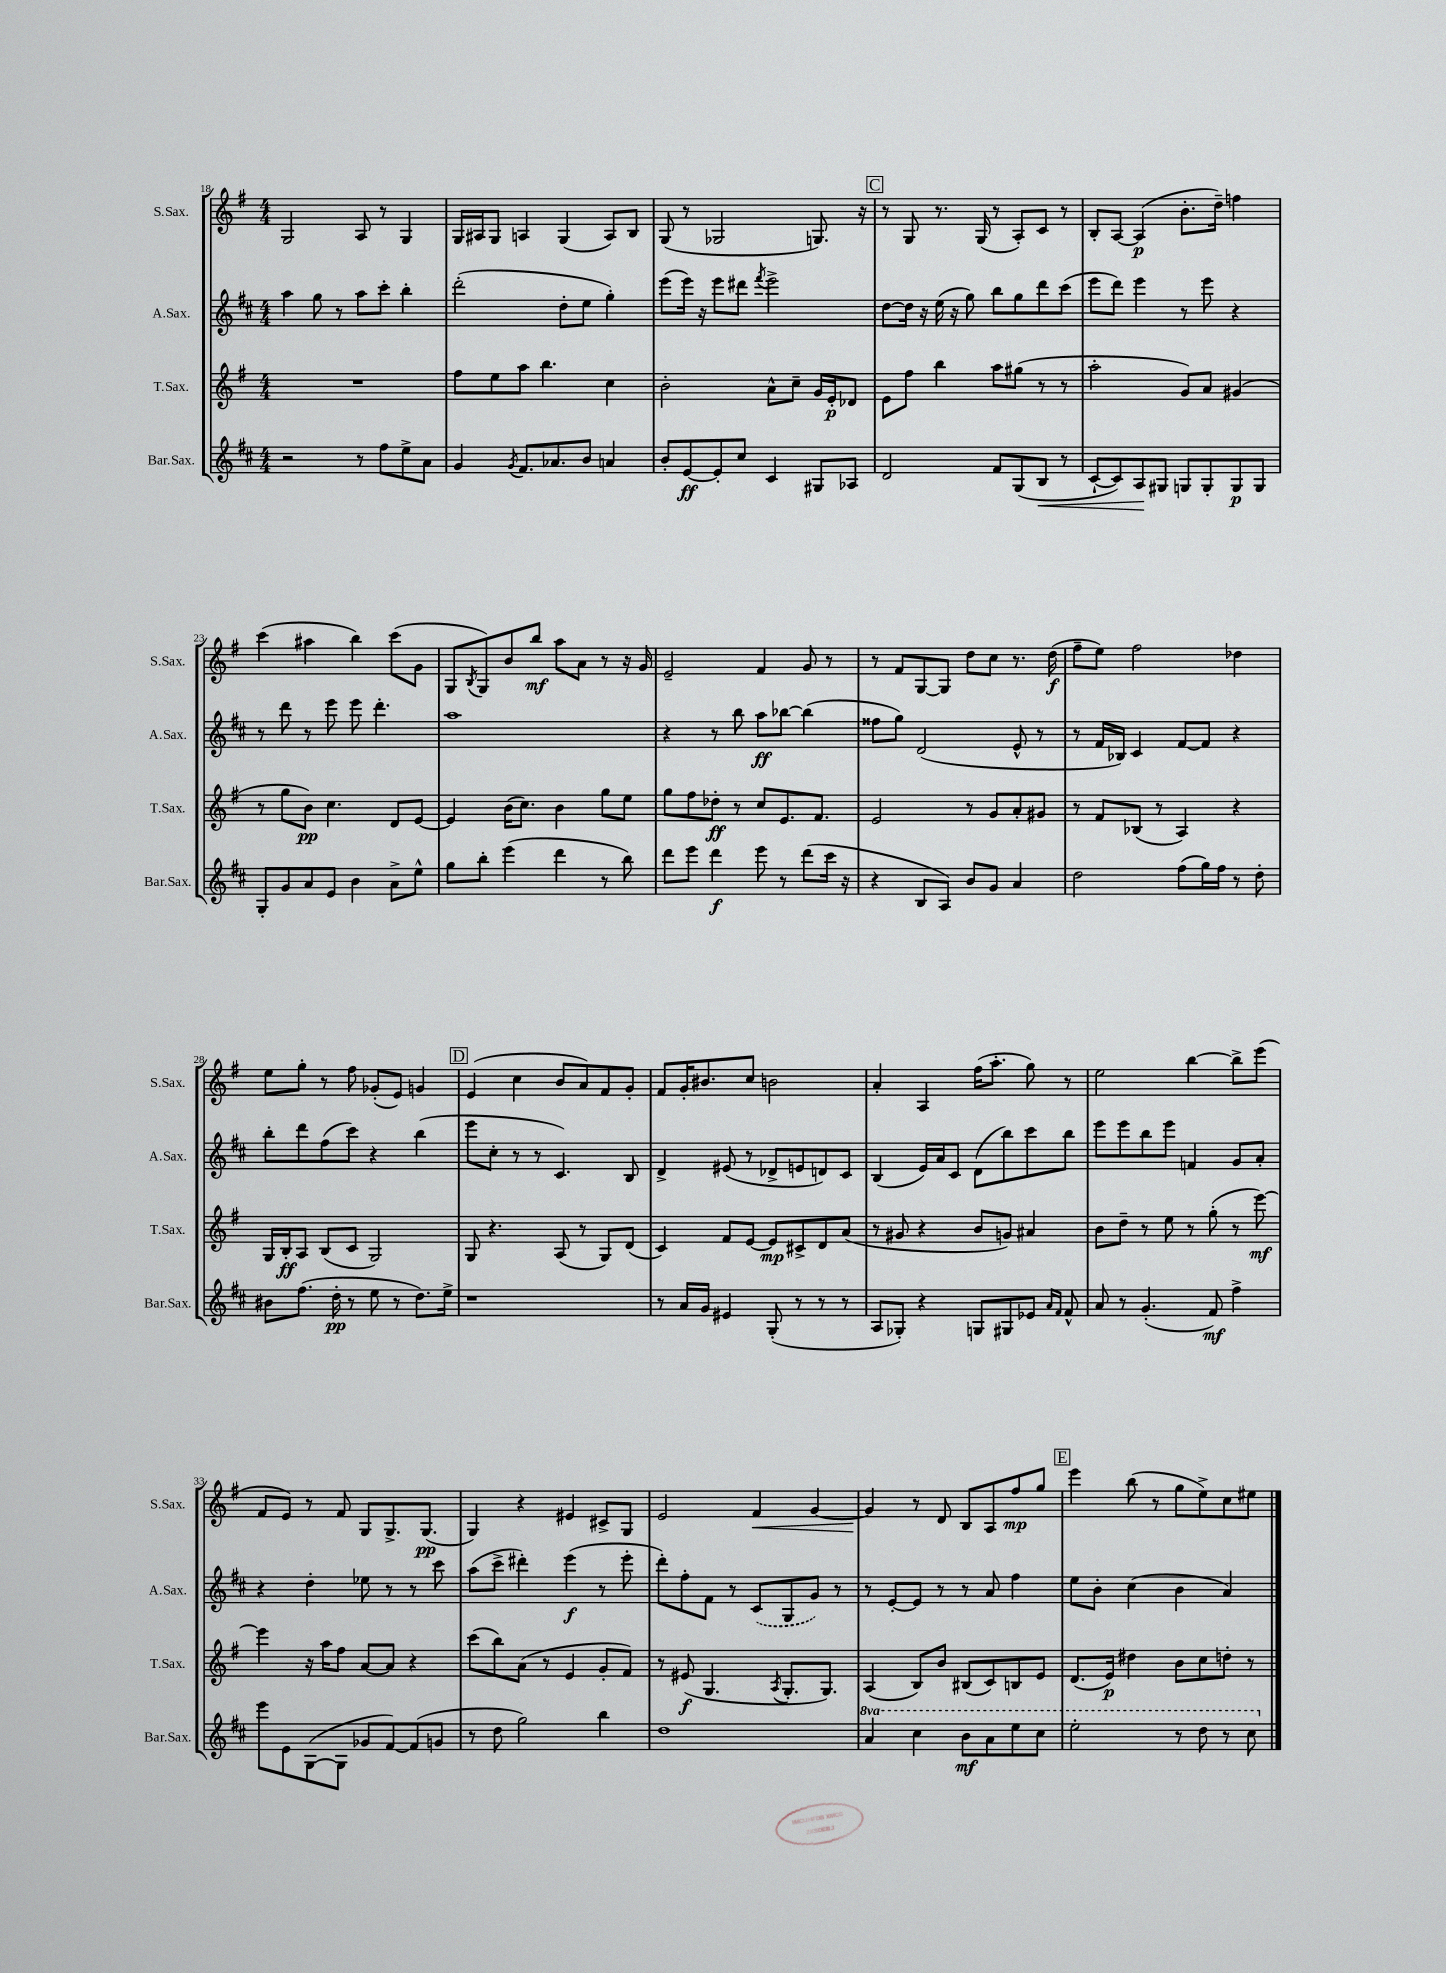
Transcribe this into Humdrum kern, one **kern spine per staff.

**kern	**kern	**kern	**kern
*staff4	*staff3	*staff2	*staff1
*clefG2	*clefG2	*clefG2	*clefG2
*k[f#c#]	*k[f#]	*k[f#c#]	*k[f#]
*M4/4	*M4/4	*M4/4	*M4/4
2r	1r	4aa	2G
.	.	8gg	.
.	.	8r	.
8r	.	8aa	8A
8ff#	.	8ccc#'	8r
8ee^	.	4bb'	4G
8a	.	.	.
=	=	=	=
4g	8ff#	(2ddd'	16G
.	.	.	16A#
.	8ee	.	8G
8qg	.	.	.
8.f#	8aa	.	4A
.	4.bb	.	.
8.a-	.	.	.
.	.	8dd'	(4G
8b	.	8ee	.
4a	4cc	4gg')	8A)
.	.	.	8B
=	=	=	=
8b'	2b'	(8eee	(8G
[8e	.	16eee)	8r
.	.	16r	.
8e']	.	8eee	2G-
8cc#	.	8ddd#	.
.	.	8qfff#	.
4c#	8a^^	2eee^	.
.	8cc~	.	.
8G#	16g	.	8.G)
.	16e'	.	.
8A-	8d-	.	.
.	.	.	16r
=	=	=	=
2d	8e	[8dd	8r
.	8ff#	16dd]	8G
.	.	16r	.
.	4bb	(16ee	8.r
.	.	16r	.
.	.	8gg)	.
.	.	.	(16G
8f#	8aa	8bb	8r
(8G	(8gg#	8gg	8A')
8B	8r	8ddd	8c
8r	8r	(8ccc#	8r
=	=	=	=
[8c#`	2aa'	8eee	8B'
8c#])	.	8ddd)	[8A
8A	.	4eee	(4A]
8G#	.	.	.
8G	8g)	8r	8.b'
8G'	8a	8eee	.
.	.	.	16dd~)
8G	(4g#	4r	4ff
8G	.	.	.
=	=	=	=
8G'	8r	8r	(4ccc
8g	8gg	8ddd	.
8a	8b)	8r	4aa#
8e	4.cc	8eee	.
4b	.	8eee	4bb)
.	.	4.ddd'	.
8a^	8d	.	(8ccc
8ee^^	[8e	.	8g
=	=	=	=
8gg	4e]	1aa	8G
.	.	.	8qB
8bb'	.	.	8G)
(4eee	(16b	.	8b
.	8.cc)	.	.
.	.	.	8bb
4ddd	4b	.	8aa
.	.	.	8a
8r	8gg	.	8r
8bb)	8ee	.	16r
.	.	.	16g
=	=	=	=
8ddd	8gg	4r	2e~
8eee	8ff#	.	.
4ddd	8dd-'	8r	.
.	8r	8bb	.
8eee	8cc	8aa	4f#
8r	8.e	[8bb-	.
(8ddd	.	(4bb-]	8g
.	8.f#	.	.
16ccc#	.	.	8r
16r	.	.	.
=	=	=	=
4r	2e	8ff##	8r
.	.	8gg)	8f#
8B	.	(2d	[8G
8A)	.	.	8G]
8b	8r	.	8dd
8g	8g	.	8cc
4a	8a'	8e^^	8.r
.	8g#	8r	.
.	.	.	(16dd
=	=	=	=
2dd	8r	8r	8ff#~
.	8f#	16f#	8ee)
.	.	16B-)	.
.	(8B-	4c#	2ff#
.	8r	.	.
(8ff#	4A)	[8f#	.
16gg)	.	8f#]	.
16ff#	.	.	.
8r	4r	4r	4dd-
8dd'	.	.	.
=	=	=	=
8b#	16G	8bb'	8ee
.	16B'	.	.
(8.ff#	8A	8ddd	8gg'
.	(8B	(8ff#	8r
16dd'	.	.	.
8r	8c	8ccc#)	8ff#
8ee	2G)	4r	(8g-'
8r	.	.	8e)
8.dd)	.	(4bb	4g
16ee^	.	.	.
=	=	=	=
1r	8G	8eee	(4e
.	4.r	8cc#'	.
.	.	8r	4cc
.	.	8r	.
.	(8A	4.c#)	8b
.	8r	.	8a)
.	8G)	.	8f#
.	(8d	8B	8g'
=	=	=	=
8r	4c)	4d^	8f#
16a	.	.	16g'
16g	.	.	8.b#
4e#	8f#	(8e#	.
.	[8e	8r	8cc
(8G'	8e]	8d-^	2b
8r	8c#^	8e	.
8r	8d	8d)	.
8r	(8a	8c#	.
=	=	=	=
8A	8r	(4B	4a'
8G-')	8g#	.	.
4r	4r	16e)	4A
.	.	16a	.
.	.	8c#	.
8G	8b	(8d	(16ff#
.	.	.	8.aa'
8G#	8g)	8bb)	.
8e-	4a#	8ccc#	8gg)
16qqa	.	.	.
16qqf#	.	.	.
8f#^^	.	8bb	8r
=	=	=	=
8a	8b	8eee	2ee
8r	8dd~	8eee	.
(4.g'	8r	8bb	.
.	8ee	8eee	.
.	8r	4f	[4bb
8f#)	(8gg'	.	.
4ff#^	8r	8g	8bb^]
.	[8eee)	8a'	(8eee
=	=	=	=
8eee	4eee]	4r	8f#
8e	.	.	8e)
([8G	16r	4dd'	8r
.	16aa	.	.
8G]	8ff#	.	8f#
8g-	[8a	8ee-	8G
[8f#)	8a]	8r	8.G^
(8f#]	4r	8r	.
.	.	.	(8.G
8g	.	8ccc#	.
=	=	=	=
8r	(8ccc	(8aa	4G)
8dd	8bb)	8ccc#^	.
2gg)	(8a	4ddd#')	4r
.	8r	.	.
.	4e	(4eee	4e#
4bb	8g'	8r	8c#^
.	8f#)	8eee'	8G
=	=	=	=
1dd	8r	8ddd')	2e
.	(8e#	8ff#'	.
.	4.G	8f#	.
.	.	8r	.
.	.	(8c#	4f#
.	8qA	.	.
.	8.G'	8G	.
.	.	8g)	[4g
.	8.G)	.	.
.	.	8r	.
=	=	=	=
4aa	(4A	8r	4g]
.	.	[8e'	.
4ccc#	8B)	8e]	8r
.	8b	8r	8d
8bb	(8B#	8r	8B
8aa	8c)	8a	8A
8eee	8B	4ff#	8ff#
8ccc#	8e	.	8gg
=	=	=	=
2eee'	(8.d	8ee	4eee
.	.	8b'	.
.	16e)	.	.
.	4dd#	(4cc#	(8bb
.	.	.	8r
8r	8b	4b	8gg
8ddd	8cc	.	8ee^)
8r	8dd'	4a)	8cc
8ccc#	8r	.	8ee#
==	==	==	==
*-	*-	*-	*-
